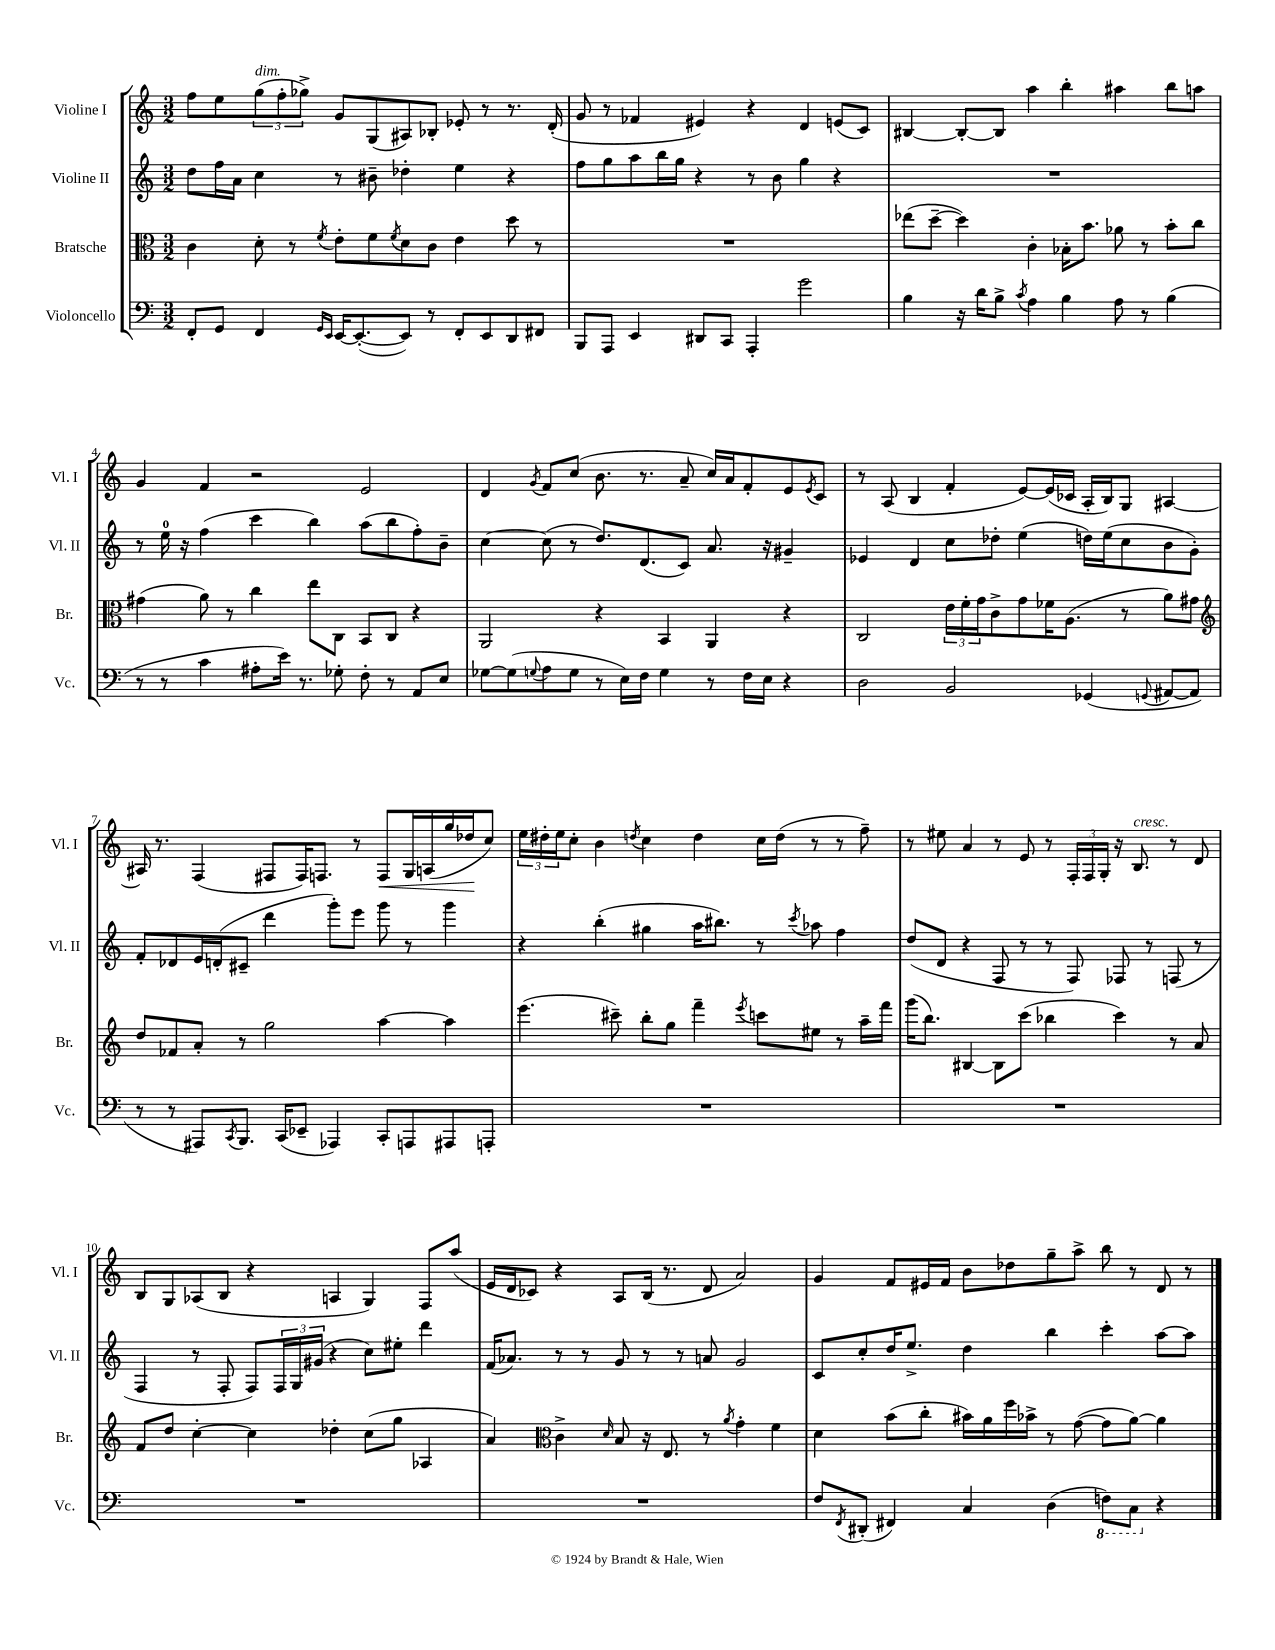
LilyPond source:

<<
\new StaffGroup <<
\new Staff = "s0" \with { instrumentName = "Violine I" shortInstrumentName = "Vl. I" } {
    \clef treble \key c \major \numericTimeSignature \time 3/2
    f''8 e''8 \tuplet 3/2 { g''8^\markup { \italic "dim." }( f''8-. ges''8->) } g'8 g8( ais8) bes8-. ees'8-. r8 r8. d'16-.( |
    g'8 r8 fes'4 eis'4) r4 d'4 e'8( c'8) |
    bis4~ bis8~-. bis8 a''4 b''4-. ais''4 b''8 a''8 |
    g'4 f'4 r2 e'2 |
    d'4 \acciaccatura { g'8 } f'8 c''8( b'8. r8. a'8-- c''16) a'16 f'8-. e'8 \acciaccatura { e'8 } c'8 |
    r8 a8( b4 f'4-. e'8~) e'16( ces'16 a16-. b16) g8 ais4~ |
    ais16 r8. f4( fis8 fis16) f8. r8 f8\< g16 a16( g''16 des''16\! c''8) |
    \tuplet 3/2 { e''16 dis''16-. e''16 } c''8-. b'4 \acciaccatura { d''8 } c''4 d''4 c''16 d''16( r8 r8 f''8--) |
    r8 eis''8 a'4 r8 e'8 r8 \tuplet 3/2 { f16-. f16 g16-. } r16 b8.^\markup { \italic "cresc." } r8 d'8 |
    b8 g8 aes8( b8 r4 a4 g4) f8 a''8( |
    e'16 d'16 ces'8) r4 a8 b16( r8. d'8 a'2) |
    g'4 f'8 eis'16 f'16 b'8 des''8 g''8-- a''8-> b''8 r8 d'8 r8 \bar "|." |
}
\new Staff = "s1" \with { instrumentName = "Violine II" shortInstrumentName = "Vl. II" } {
    \clef treble \key c \major \numericTimeSignature \time 3/2
    d''8 f''16 a'16 c''4 r8 bis'8-- des''4-. e''4 r4 |
    f''8 g''8 a''8 b''16 g''16 r4 r8 b'8 g''4 r4 |
    R1. |
    r8 e''16-0 r16 f''4( c'''4 b''4) a''8( b''8 f''8-.) b'8-- |
    c''4~ c''8( r8 d''8.) d'8.( c'8) a'8. r16 gis'4-- |
    ees'4 d'4 c''8 des''8-. e''4( d''16) e''16( c''8 b'8 g'8-.) |
    f'8-. des'8 e'16 d'16-.( cis'8-- d'''4 g'''8-.) e'''8 g'''8 r8 g'''4 |
    r4 b''4-.( gis''4 a''16 bis''8.) r8 \acciaccatura { c'''8 } aes''8 f''4 |
    d''8( d'8 r4 f8 r8 r8 f8) fes8 r8 f8( r8 |
    f4 r8 f8-. f8) \tuplet 3/2 { f16 g16 gis'16( } r4 c''8) eis''8-. d'''4 |
    f'16( aes'8.) r8 r8 g'8 r8 r8 a'8 g'2 |
    c'8 c''8-. d''16 e''8.-> d''4 b''4 c'''4-. a''8~ a''8 \bar "|." |
}
\new Staff = "s2" \with { instrumentName = "Bratsche" shortInstrumentName = "Br." } {
    \clef alto \key c \major \numericTimeSignature \time 3/2
    c'4 d'8-. r8 \acciaccatura { f'8 } e'8-. f'8 \acciaccatura { f'8 } d'8 c'8 e'4 d''8 r8 |
    R1. |
    ees''8( d''8~-- d''4) c'4-. bes16-. b'8. aes'8 r8 b'8-. c''8 |
    gis'4( a'8) r8 c''4 e''8 c8 b,8 c8 r4 |
    a,2 r4 b,4 a,4 r4 |
    c2 \tuplet 3/2 { e'16 f'16-. g'16 } c'8-> g'8 fes'16 a8.( r8 a'8) gis'8 |
    \clef treble d''8 fes'8 a'8-. r8 g''2 a''4~ a''4 |
    e'''4.( cis'''8--) b''8-. g''8 f'''4-- \acciaccatura { e'''8 } c'''8 eis''8 r8 a''16-- f'''16 |
    g'''16( b''8.) bis4~ bis8 c'''8( bes''4 c'''4) r8 a'8 |
    f'8 d''8 c''4~-. c''4 des''4-. c''8( g''8 aes4 |
    a'4) \clef alto c'4-> \grace { d'16 } b8 r16 e8. r8 \acciaccatura { a'8 } g'4-. f'4 |
    d'4 b'8( c''8-. bis'16) a'16 f''16 bes'16-> r8 g'8~( g'8 a'8~) a'4 \bar "|." |
}
\new Staff = "s3" \with { instrumentName = "Violoncello" shortInstrumentName = "Vc." } {
    \clef bass \key c \major \numericTimeSignature \time 3/2
    f,8-. g,8 f,4 \grace { g,16 e,16 } e,16~ e,8.~-.( e,8) r8 f,8-. e,8 d,8 fis,8 |
    b,,8 a,,8 e,4 dis,8 c,8 a,,4-. g'2 |
    b4 r16 d'16 b8-> \acciaccatura { c'8 } a4 b4 a8 r8 b4( |
    r8 r8 c'4 ais8-. e'16) r8. ges8-. f8-. r8 a,8 e8 |
    ges8~ ges8( \appoggiatura { g8 } a8 g8 r8 e16) f16 g4 r8 f16 e16 r4 |
    d2 b,2 ges,4( \appoggiatura { g,8 } ais,8~ ais,8 |
    r8 r8 ais,,8) \acciaccatura { c,8 } b,,8. c,16( ees,8-- aes,,4) c,8-. a,,8 ais,,8 a,,8-. |
    R1. |
    R1. |
    R1. |
    R1. |
    f8 \acciaccatura { f,8 } dis,8-.( fis,4) c4 d4( \ottava #-1 f,8) c,8 \ottava #0 r4 \bar "|." |
}
>>
>>
